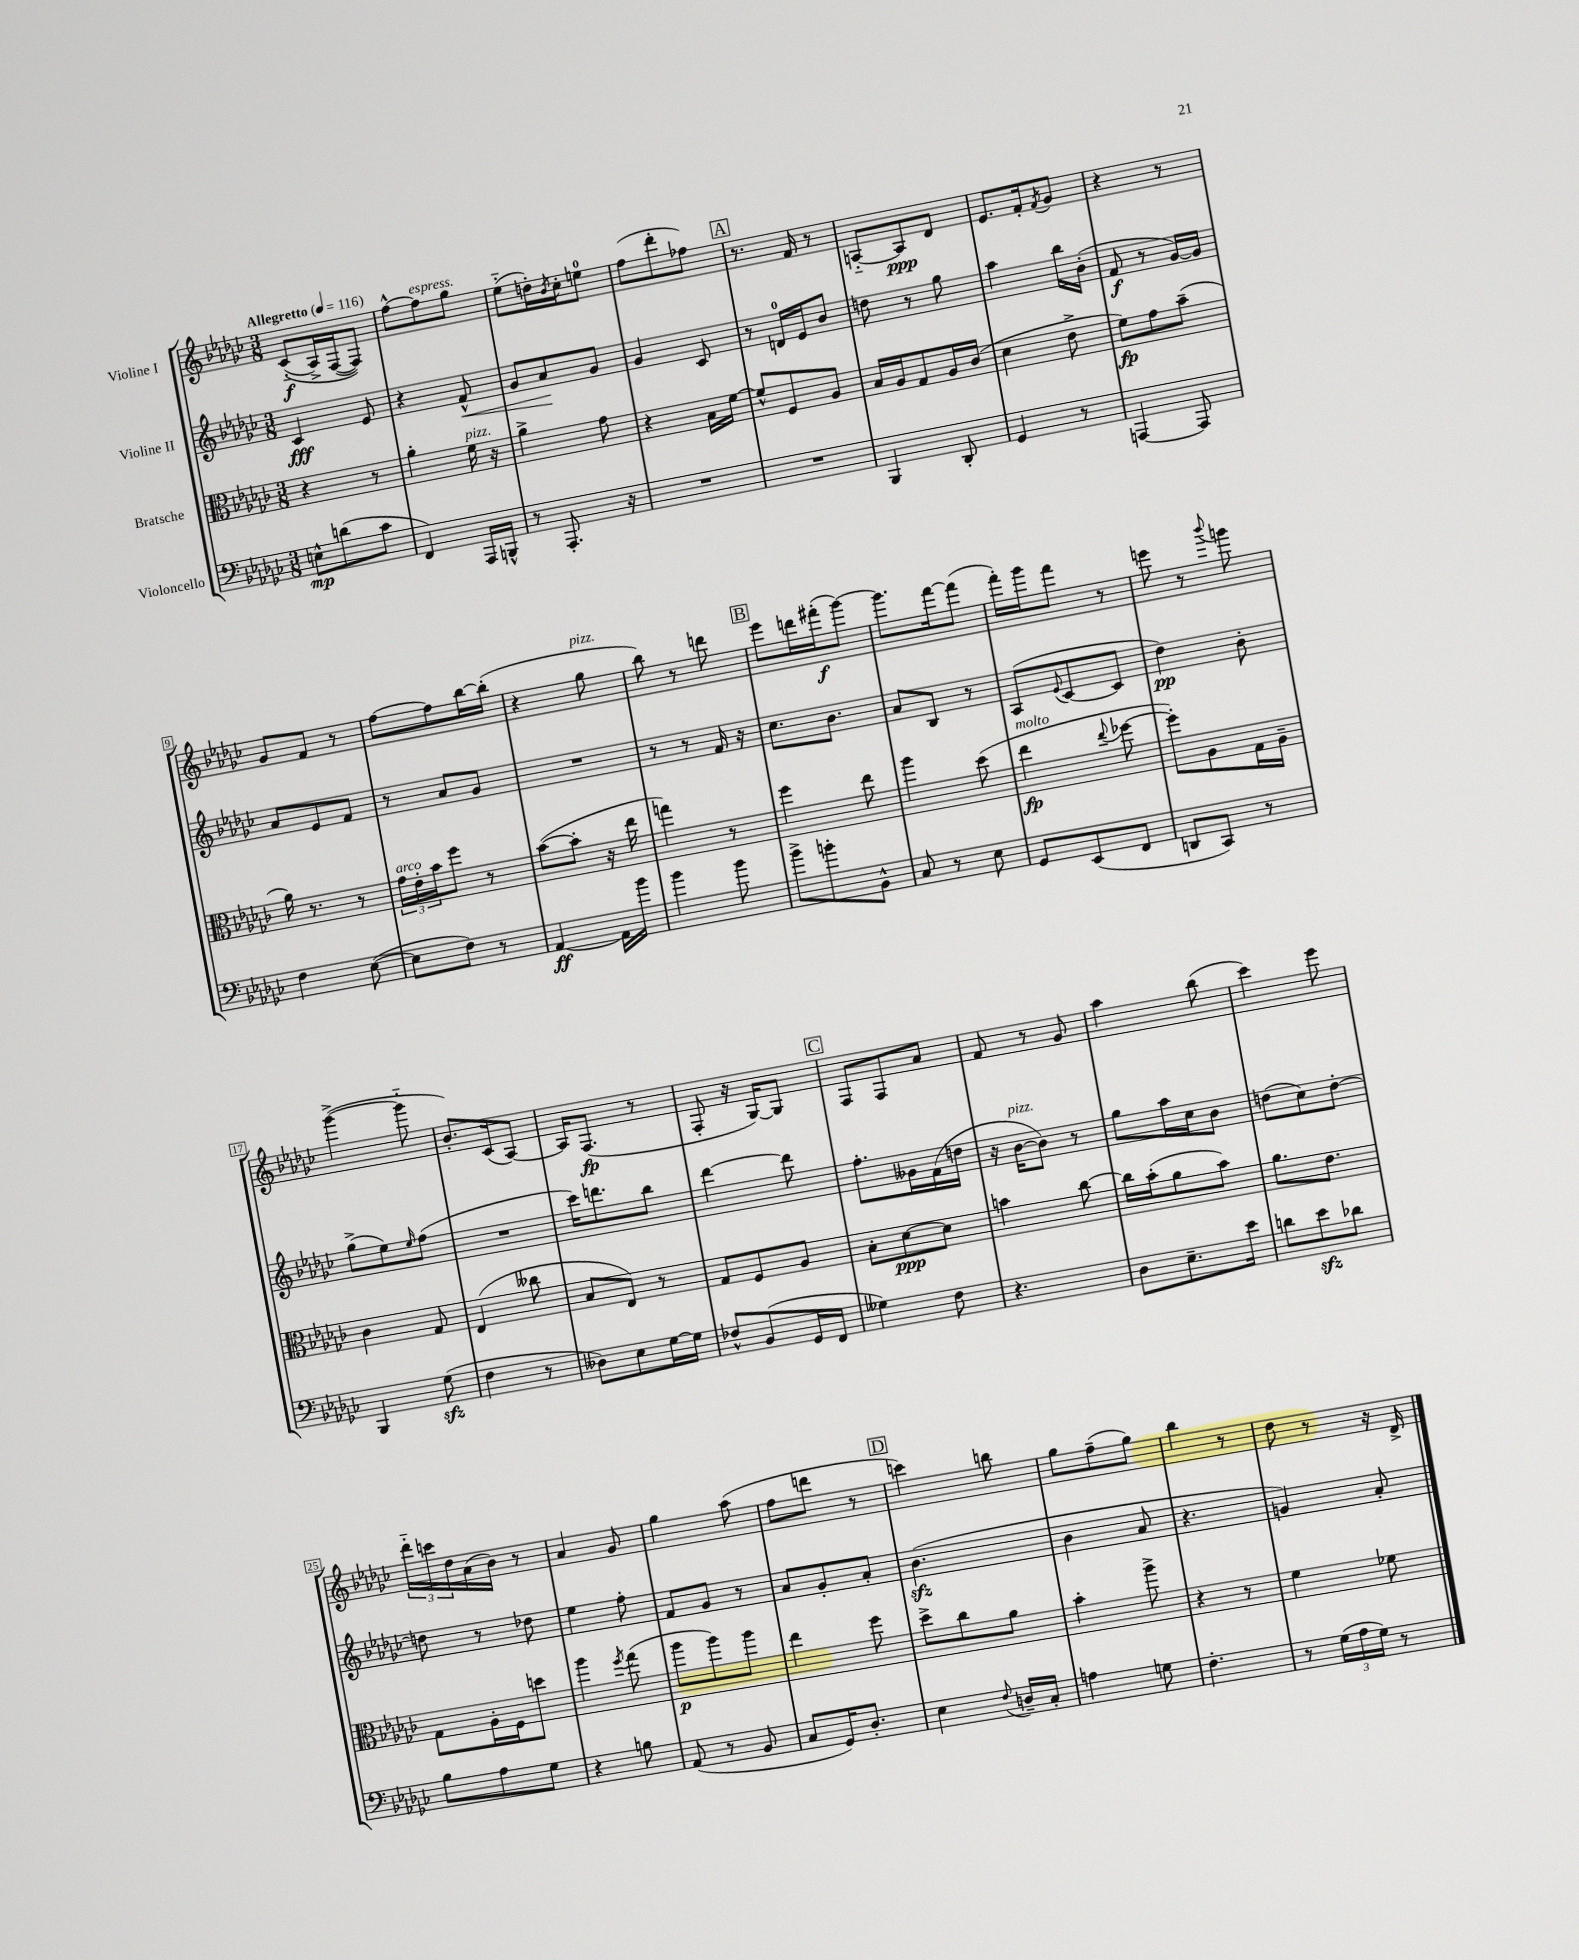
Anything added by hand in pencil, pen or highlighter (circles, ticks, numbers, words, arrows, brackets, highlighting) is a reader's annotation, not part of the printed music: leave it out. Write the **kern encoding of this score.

**kern	**kern	**kern	**kern
*staff4	*staff3	*staff2	*staff1
*clefF4	*clefC3	*clefG2	*clefG2
*k[b-e-a-d-g-c-]	*k[b-e-a-d-g-c-]	*k[b-e-a-d-g-c-]	*k[b-e-a-d-g-c-]
*M3/8	*M3/8	*M3/8	*M3/8
*MM116	*MM116	*MM116	*MM116
8E^^\L	4r	4c-/	&((8c-'~/L
(8d\	.	.	16A-^/L)
.	.	.	([16F/J
8c-\J	8r	8e-/	8F/]J)&)
=	=	=	=
4FF/)	4a-'\	4r	[8ff^^\L
.	.	.	8ff\]
16AAA-/LL	16f\	8f^^/	8gg-\J
16BBB^^/JJ	16r	.	.
=	=	=	=
8r	4a-^\	8g-/L	(8ee-'~\L
8.AAA-'/	.	8a-/	16dd'\L)
.	.	.	8qb-/
.	.	.	16cc-'\J
.	8g-\	8g-/J	8ee\J
16r	.	.	.
=	=	=	=
4.r	4r	4g-/	(8ff\L
.	.	.	8ddd-'\
.	16B-\LL	8c-/	8ff-\J)
.	[16f\JJ	.	.
=	=	=	=
4.r	8f^^/]L	8r	8.r
.	8F/	16d/LL	.
.	.	16e-/J	16f/
.	8A-/J	8b-/J	8r
=	=	=	=
4BBB-/	16B-/LL	8dd\	[8A'~/L
.	16A-/J	.	.
.	8G-/	8r	8A/]
8DD-'/	16A-/L	8gg-\	8d-/J
.	(16c-/JJ	.	.
=	=	=	=
4GG-/	4d-\	4aa-\	8.e-/L
.	.	.	16f'/k
.	.	.	8qf/
8r	8e-^\	16bb-\LL	8g-/J
.	.	(16b-'\JJ	.
=	=	=	=
[4AAA/	8f\L)	8f/	4r
.	8g-\	8r	.
8AAA/]	(8b-~\J	[16g-/LL)	8r
.	.	16g-/]JJ	.
=	=	=	=
4F\	16a-\)	8a-/L	8g-/L
.	8.r	.	.
.	.	8e-/	8f/J
([8E-\	8r	8f/J	8r
=	=	=	=
8E-\]L	24g-\LL	8r	[8ff\L
.	24e-'\	.	.
.	24b-\J	.	.
8F\J)	8ff\J	8a-/L	8ff\]
8r	8r	8g-/J	[16bb-\L
.	.	.	(16bb-'\]JJ
=	=	=	=
[4AA-/	([8b-\L	4.r	4r
.	8b-'\]J	.	.
16AA-\]LL	16r	.	8gg-\
16b-\JJ	16ee-\	.	.
=	=	=	=
4b-\	4gg\)	8r	8bb-\)
.	.	8r	8r
8b-\	8r	16f/	8ddd\
.	.	16r	.
=	=	=	=
8b-^\L	4ff\	8.cc-\L	8eee-\L
8b'\	.	.	16ddd\L
.	.	8.b-\J	(16fff#'\J
8BB-^^\J	8ee-\	.	[8ggg-\J)
=	=	=	=
8C-/	4aa-\	8a-/L	8.ggg-\]L
8r	.	8B-/J	.
.	.	.	[16fff\k
8E-\	(8dd-\	8r	(8fff\]J
=	=	=	=
8GG-/L	4ee-\	(8A-/L	16fff'\LL)
.	.	.	16ggg-\J
.	.	8qqe-/	.
(8EE-/	.	[8c-/	8fff\J
.	8qqee-/	.	.
8FF/J	[8ff-\	8c-/]J	8r
=	=	=	=
8DD/L	8ff-'\]L)	4dd-\)	8eee\
8CC-/J)	8A-\	.	8r
.	.	.	8qqbbb-/
8r	16G-\L	8b-'\	8ggg\
.	16A-~\JJ	.	.
=	=	=	=
4BBB-/	4c-\	(8gg-^\L	([4ggg-^\
.	.	8ee-\)	.
.	.	16qqee-/	.
(8G-\	8G-/	(8ff\J	8ggg-'~\]
=	=	=	=
4F\	(4E-/	4.r	8.b-'/L)
.	.	.	(16c-/k
8r	8cc--\	.	[8A-/J)
=	=	=	=
8D--\L)	8B-/L	16ccc-\LK)	16A-/]LK
.	.	8.ddd\	(8.F/J
8E-\	8E-/J)	.	.
[16G-\L	8r	8bb-\J	8r
16G-\]JJ	.	.	.
=	=	=	=
8F-^^/L	8G-/L	[4ddd-\	8F'/
(8BB-/	8F/	.	16r
.	.	.	[16G-/LK)
16GG-/L	8A-/J	8ddd-\]	8G-/]J
16FF/JJ	.	.	.
=	=	=	=
4G--\)	8B-'\L	8.ff'\L	8F/L
.	[8d-\	.	8F/
.	.	16g--\L	.
8F\	8d-\]J	(16f\	8a-/J
.	.	16dd\JJ	.
=	=	=	=
4.r	4b\	16r	8f/
.	.	[16b-\LK	.
.	.	8b-\]J)	8r
.	[8cc-\	8r	8g-/
=	=	=	=
8D-\L	16cc-\]LL	8gg-\L	4aa-\
.	(16b-'\J	.	.
8.E-~\	8a-\	16aa-\L	.
.	.	16cc-\J	.
.	8b-\J)	8b-\J	(8bb-\
16e-\Jk	.	.	.
=	=	=	=
8d\L	8.a-\L	(8dd\L	4ccc-\)
8e-\	.	8cc-\)	.
.	8.e-\J	.	.
8d-\J	.	[8dd'\J	8eee-\
=	=	=	=
8B-\L	8G-\L	8dd\]	24ddd-'~\LL
.	.	.	24ccc\
.	.	.	24dd-\
8A-\	16A-'\L	8r	(16a-\
.	16F\J	.	16b-\JJ)
8G-\J	8dd\J	8dd-\	8r
=	=	=	=
4r	4aa-\	4ee-\	4a-/
.	8qff/	.	.
8B\	(8gg-\	8ff'\	8g-/
=	=	=	=
(8AA-/	8aa-\L	8f/L	4gg-\
8r	8aa-\)	8g-/J	.
8BB-/	8aa-\J	8r	(8aa-\
=	=	=	=
8C-/L	4ee-\	8a-/L	8ff\L
16GG-/K)	.	8g-'/	8ddd\J
8.D-'/J	.	.	.
.	8ff\	8a-'/J	8r
=	=	=	=
4E-\	8dd-^\L	(4.b-\	4ccc\)
.	8cc-\	.	.
8qqF/	.	.	.
16D~/LL	8a-\J	.	8bb\
16C-'/JJ	.	.	.
=	=	=	=
4A\	4b-'\	4b-\	8gg-\L
.	.	.	(8ff~\
8G\	8aa-^\	8a-/	8gg-\J)
=	=	=	=
4.F'\	4r	4.r	4bb-\
.	8r	.	8r
=	=	=	=
8r	4f\	4g/)	8dd-\
(24G-\LL	.	.	8r
24A-\	.	.	.
24G-\JJ)	.	.	.
8r	8f-\	8a-'/	16r
.	.	.	16d-^/
==	==	==	==
*-	*-	*-	*-
